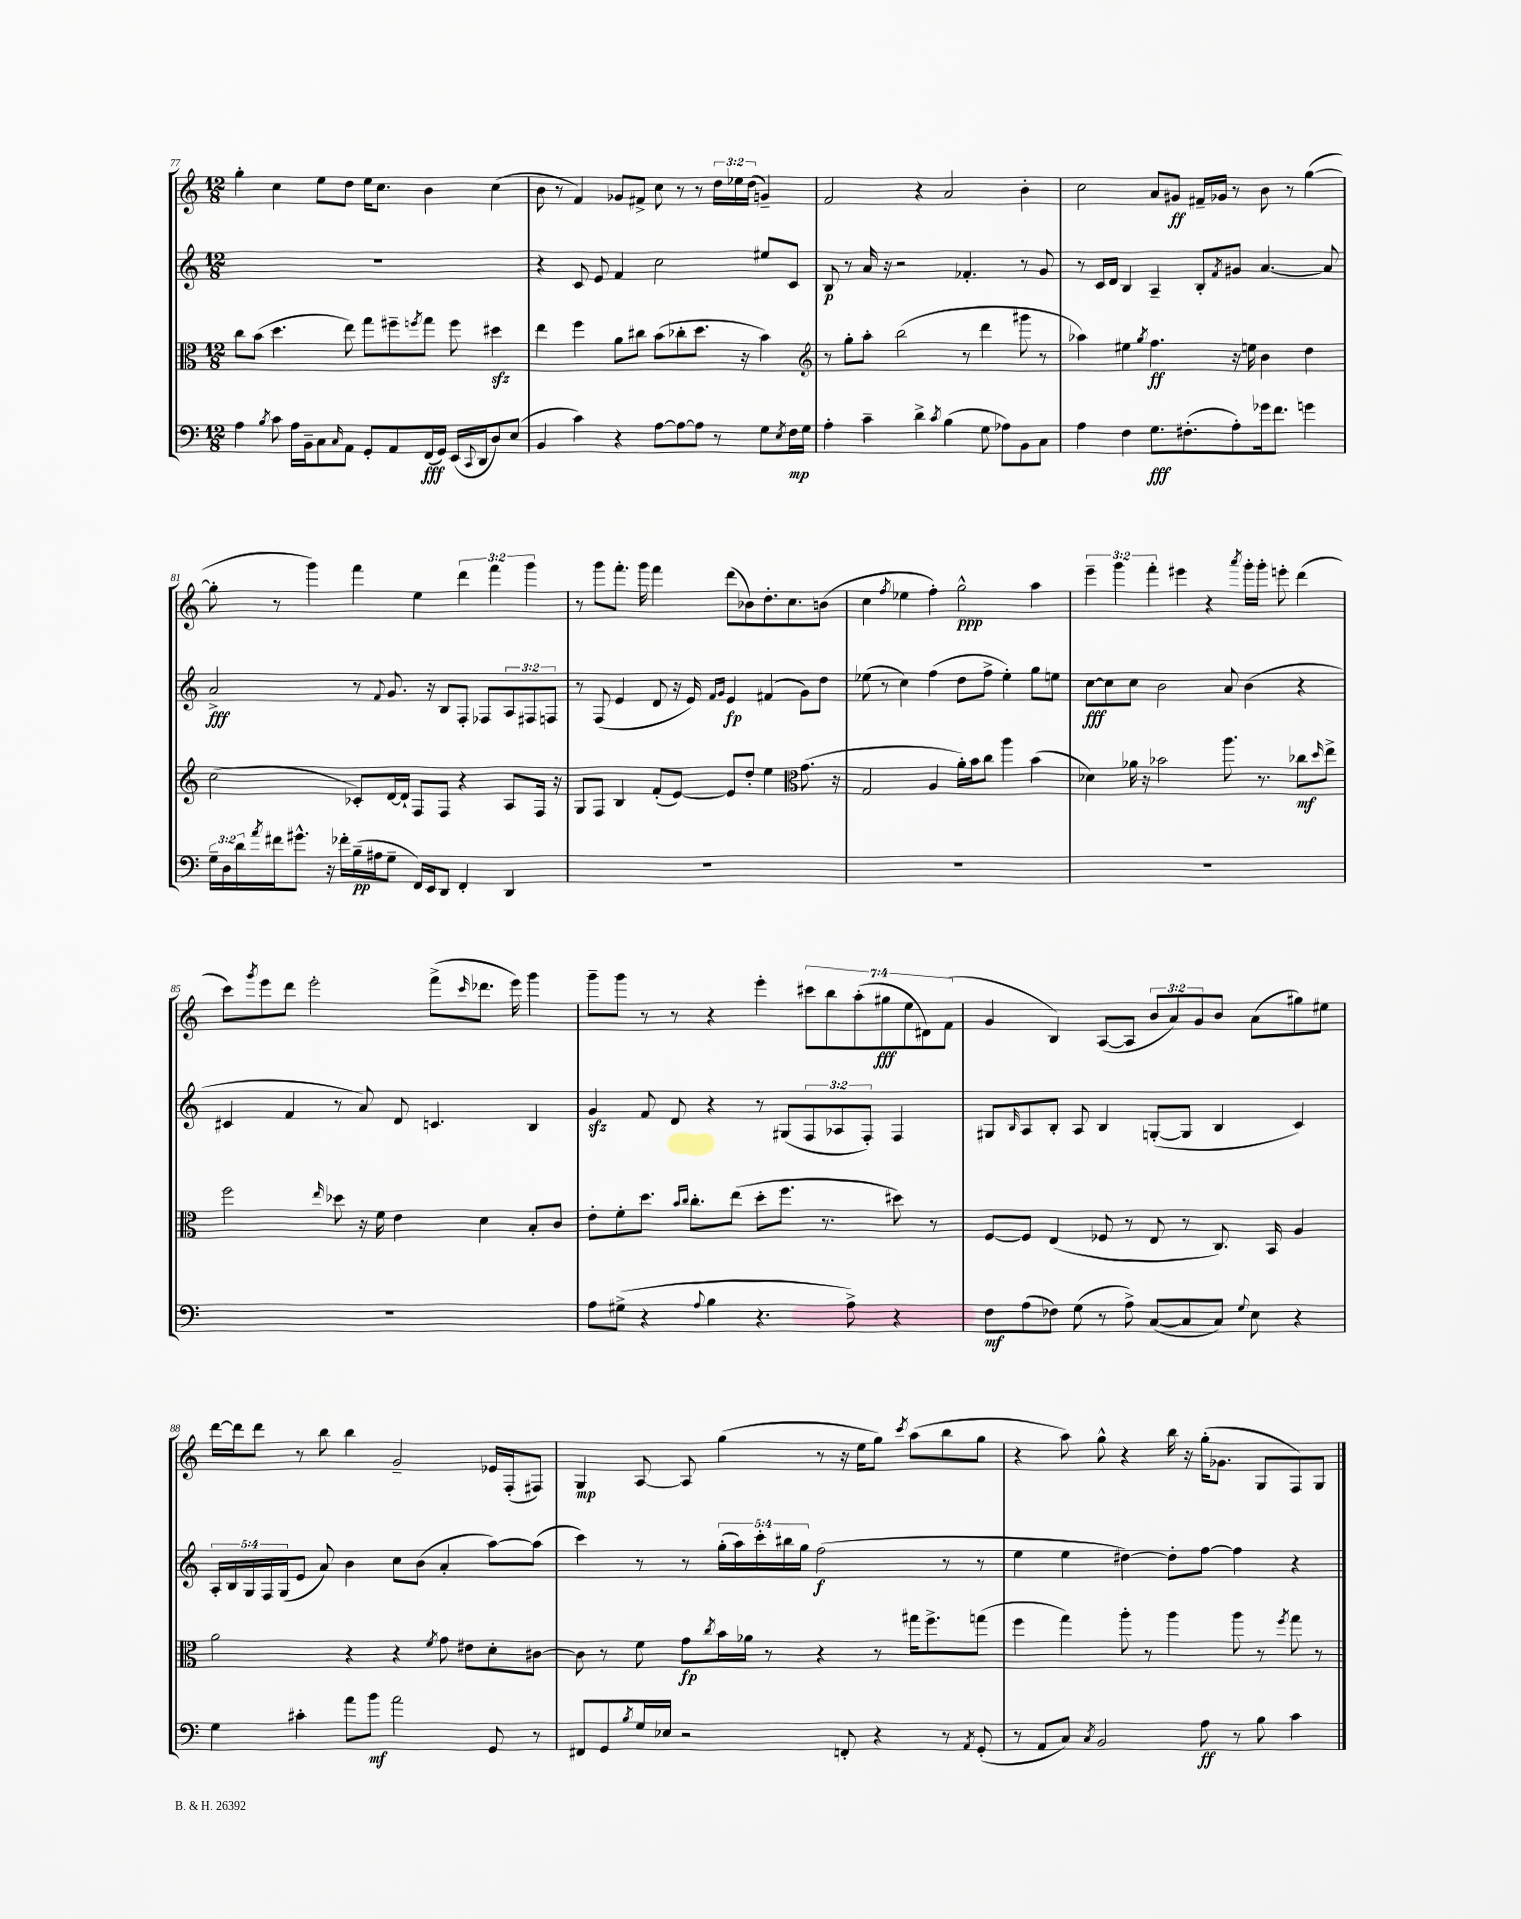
<<
\new StaffGroup <<
\new Staff = "s0" {
    \clef treble \key c \major \numericTimeSignature \time 12/8 \override Staff.TupletNumber.text = #tuplet-number::calc-fraction-text
    g''4-. c''4 e''8 d''8 e''16 c''8. b'4 c''4( |
    b'8 r8 f'4) ges'8 fis'8-> c''8 r8 r8 \tuplet 3/2 { d''16 ees''16 d''16( } g'4--) |
    f'2 r4 a'2 b'4-. |
    c''2 a'8 gis'8\ff fis'16-- ges'16 r8 b'8 r8 g''4~( |
    g''8-. r8 g'''4) f'''4 e''4 \tuplet 3/2 { d'''4 f'''4 g'''4 } |
    r8 g'''8 f'''8.-. g'''16 f'''4 d'''8( bes'8) d''8.-. c''8. b'8( |
    c''4 \acciaccatura { f''8 } ees''4 f''4-.) g''2-^\ppp a''4 |
    \tuplet 3/2 { e'''4-- g'''4 f'''4-. } eis'''4 r4 \acciaccatura { a'''8 } g'''16-. g'''16-. e'''8-. d'''4( |
    c'''8) \acciaccatura { g'''8 } e'''8 d'''8 e'''2-. f'''8->( \grace { c'''16 } des'''8. e'''16) g'''4 |
    g'''8-- g'''8 r8 r8 r4 e'''4-. \tuplet 7/4 { cis'''8 b''8 a''8-.( gis''8\fff e''8 dis'8) f'8( } |
    g'4 b4) a8~( a8 \tuplet 3/2 { b'8 a'8) g'8 } b'8 a'8( gis''8) eis''8 |
    d'''16~ d'''16 d'''8 r8 b''8 b''4 g'2-- ees'16 f16-.( fis8) |
    g4\mp a8~ a8 g''4( r8 r16 e''16 g''8) \acciaccatura { c'''8 } a''8( b''8 g''8 |
    r4 a''8) g''8-^ r4 b''16 r16 g''16-.( ges'8. g8 f8) g8 \bar "|." |
}
\new Staff = "s1" {
    \clef treble \key c \major \numericTimeSignature \time 12/8 \override Staff.TupletNumber.text = #tuplet-number::calc-fraction-text
    R1. |
    r4 c'8 e'8 f'4 c''2 eis''8 c'8 |
    b8\p r8 a'16 r16 r2 fes'4.-. r8 g'8 |
    r8 c'16 d'16 b4 a4-- b8-. \acciaccatura { f'8 } gis'8 a'4.~ a'8 |
    a'2->\fff r8 \appoggiatura { f'8 } g'8. r16 b8 f8-. fes8 \tuplet 3/2 { a8 fis8 f8 } |
    r8 f8( e'4 d'8 r16 e'16) \grace { f'16 g'16 } e'4\fp fis'4( g'8) d''8 |
    ees''8( r8 c''4) f''4( d''8 f''8-> ees''4-.) g''8 e''8 |
    c''8~\fff c''8 c''8 b'2 a'8 b'4( r4 |
    cis'4 f'4 r8 a'8) d'8 c'4. b4 |
    g'4\sfz f'8 d'8 r4 r8 gis8( \tuplet 3/2 { f8 aes8 f8-.) } f4 |
    gis8 \grace { b16 } a8 b8-. a8 b4 g8~-.( g8 b4 c'4) |
    \tuplet 5/4 { a16-. b16 g16 f16 g16( } e'8 a'8) b'4 c''8 b'8( a'4-. a''8~) a''8( |
    c'''4) r8 r8 \tuplet 5/4 { g''16-.( a''16) c'''16-. bis''16 g''16 } f''2\f( r8 r8 |
    e''4 e''4 dis''4~) dis''8-. f''8~ f''4 r4 \bar "|." |
}
\new Staff = "s2" {
    \clef alto \key c \major \numericTimeSignature \time 12/8
    c''8 b'8( d''4. e''8) g''8 fis''8-- \acciaccatura { f''8 } g''8 f''8 dis''4\sfz |
    e''4 f''4 a'8 cis''8 b'8( ces''8-. d''8. r16 b'4) |
    \clef treble r8 g''8-. a''8-. b''2( r8 d'''4 gis'''8 r8 |
    aes''4) eis''4 \acciaccatura { g''8 } f''4.\ff r16 e''16 b'4 d''4 |
    c''2( ces'8-.) d'16~ d'16-! f8 f8 r4 a8 f16 r16 |
    g8 f8 b4 f'8-.( e'8~) e'8 d''8-. e''4 \clef alto g'8.( r16 |
    g2 a4 a'16-.) b'16 c''8 a''4 b'4( |
    des'4) aes'16 r16 bes'2 a''8. r8. ces''8\mf \grace { d''16 } e''8-> |
    f''2 \grace { e''16 } des''8 r16 f'16 e'4 d'4 b8-. c'8 |
    e'8-. f'8-. d''8. \grace { b'16 c''16 } c''8.-. e''8( d''8-. f''8. r8. dis''8) r8 |
    f8~ f8 e4( fes8 r8 e8 r8 c8.) b,16 a4 |
    a'2 r4 r4 \acciaccatura { f'8 } g'8 eis'8 d'8-. cis'8~ |
    cis'8 r8 f'8 g'8\fp \acciaccatura { c''8 } b'16 aes'16 r8 r4 r8 gis''16 f''8.-> g''8( |
    f''4 g''4) a''8-. r8 a''4 a''8 r8 \acciaccatura { f''8 } g''8 r8 \bar "|." |
}
\new Staff = "s3" {
    \clef bass \key c \major \numericTimeSignature \time 12/8 \override Staff.TupletNumber.text = #tuplet-number::calc-fraction-text
    a4 \acciaccatura { b8 } c'8 a16 b,16-- c8 \grace { c16 } a,8 g,8-. a,8 f,16\fff( g,16) e,16( \appoggiatura { c,8 } d,16 d8) e8( |
    b,4 c'4) r4 a8~ a8~ a8 r8 g8 \acciaccatura { e8 } f16\mp g16 |
    a4-. c'4-- d'4-> \acciaccatura { c'8 } b4( g8 aes8) b,8 c8 |
    a4 f4 g8.\fff fis8.-.( a8-.) ges'16 f'8. g'4 |
    \tuplet 3/2 { g16-- d16 d'16 } \acciaccatura { a'8 } fis'16 gis'8.-^ r16 fes'16-. b16--\pp( ais16 g8-- f,16) e,16 d,8 f,4-. d,4 |
    R1. |
    R1. |
    R1. |
    R1. |
    a8 gis8->( r4 \appoggiatura { a8 } b4 r4. a8->) r4 |
    f8\mf a8( fes8) g8( r8 a8->) c8~( c8 c8) \appoggiatura { g8 } e8 r4 |
    g4 cis'4-. a'8 b'8\mf a'2 g,8 r8 |
    fis,8 g,8 \acciaccatura { b8 } g16 ees16 r2 f,8-. r4 r8 \acciaccatura { a,8 } g,8-.( |
    r8 a,8 c8) \acciaccatura { c8 } b,2 a8\ff r8 b8 c'4 \bar "|." |
}
>>
>>
\layout { \context { \Score currentBarNumber = #77 } }
